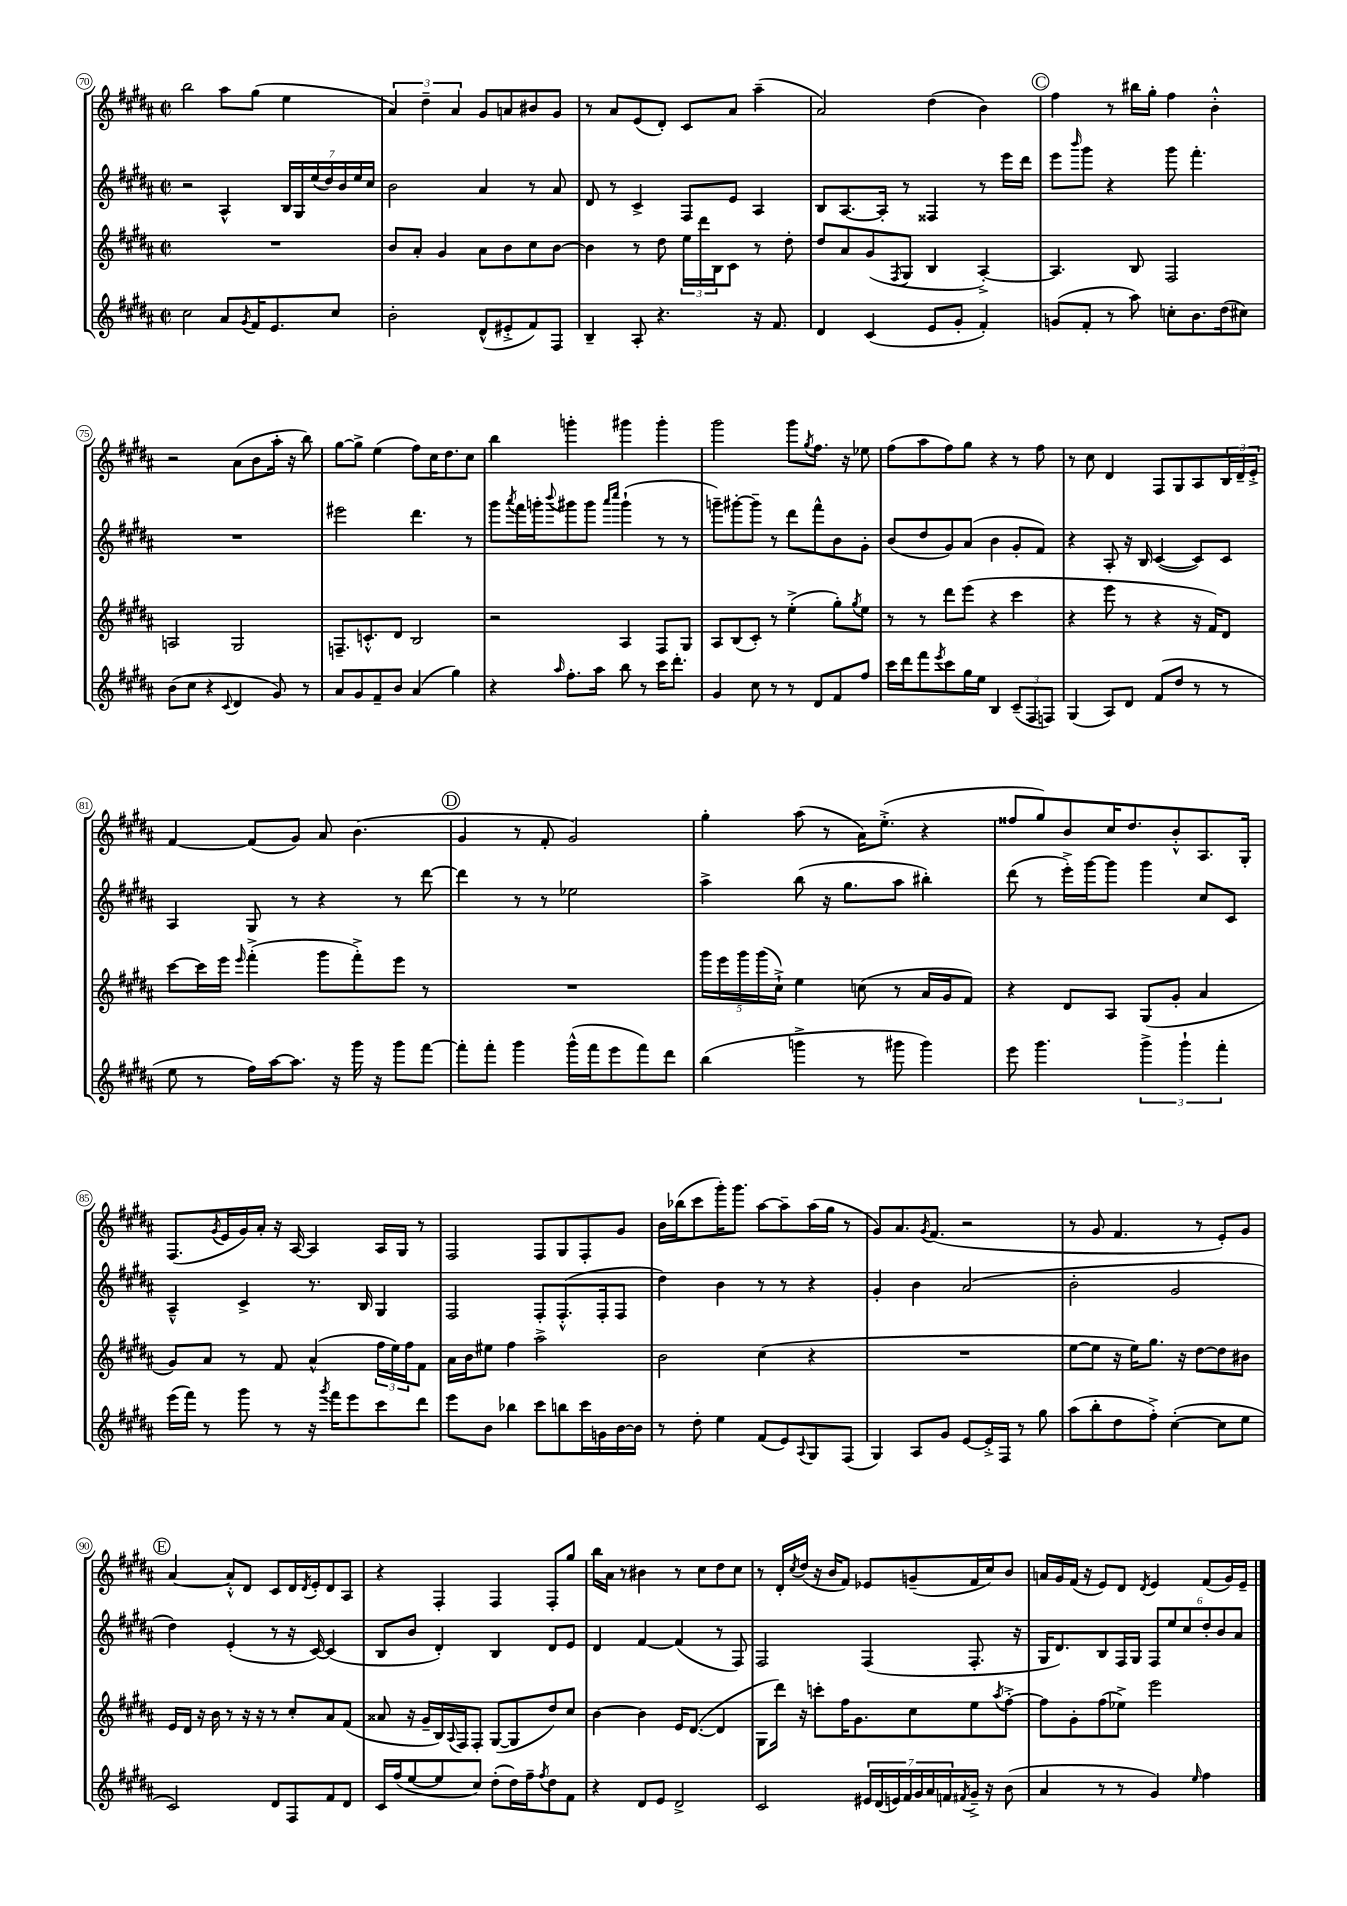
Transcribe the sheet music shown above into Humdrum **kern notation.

**kern	**kern	**kern	**kern
*part4	*part3	*part2	*part1
*staff4	*staff3	*staff2	*staff1
*clefG2	*clefG2	*clefG2	*clefG2
*k[f#c#g#d#a#]	*k[f#c#g#d#a#]	*k[f#c#g#d#a#]	*k[f#c#g#d#a#]
*M2/2	*M2/2	*M2/2	*M2/2
*met(c|)	*met(c|)	*met(c|)	*met(c|)
=70	=70	=70	=70
2cc#\	1r	2r	2bb\
8a#/L	.	4A#^^/	8aa#\L
8qg#/	.	.	.
16f#/K	.	.	(8gg#\J
8.e/	.	.	.
.	.	28B/LL	4ee\
.	.	28G#/	.
.	.	(28ee/	.
.	.	28dd#/)	.
8cc#/J	.	.	.
.	.	28b/	.
.	.	28ee/	.
.	.	28cc#/JJ	.
=71	=71	=71	=71
2b'\	8b/L	2b\	6a#/)
.	8a#'/J	.	.
.	.	.	6dd#~\
.	4g#/	.	.
.	.	.	6a#/
(8d#^^/L	8a#\L	4a#/	8g#/L
8e#X'^/	8b\	.	8an/
8f#/)	8cc#\	8r	8b#X/
8F#/J	[8b\J	8a#/	8g#/J
=72	=72	=72	=72
4B~/	4b\]	8d#/	8r
.	.	8r	8a#/L
8A#'/	8r	4c#^/	(8e/
4.r	8dd#\	.	8d#'/J)
.	24ee\LL	8F#/L	8c#/L
.	24ddd#\	.	.
.	24B\J	.	.
.	8c#\J	8e/J	8a#/J
16r	8r	4A#/	(4aa#~\
8.f#/	.	.	.
.	8dd#'\	.	.
=73	=73	=73	=73
4d#/	8dd#/L	8B/L	2a#/)
.	8a#/	[8.A#/	.
(4c#/	(8g#/	.	.
.	.	16A#'/Jk]	.
.	8qF#/	.	.
.	8G#/J	8r	.
8e/L	4B/	4F##X/	(4dd#\
8g#'/J	.	.	.
4f#'/)	[4A#'^/)	8r	4b\)
.	.	16eee\LL	.
.	.	16ddd#\JJ	.
!!LO:REH:place=s1:t=C
=74	=74	=74	=74
(8gn/L	4.A#/]	8eee\L	4ff#\
.	.	16qqbbb/	.
8f#'/J	.	8ggg#\J	.
8r	.	4r	8r
8aa#\)	8B/	.	16bb#X\LL
.	.	.	16gg#'\JJ
8ccn'\L	2F#/	8ggg#\	4ff#\
8.b\	.	4.fff#'\	.
.	.	.	4b'^^\
(16dd#\k	.	.	.
8cc#X\J)	.	.	.
!!LO:LB:g=z
=75	=75	=75	=75
(8b\L	2An/	1r	2r
8cc#\J	.	.	.
4r	.	.	.
8qqc#/	.	.	.
4d#/	2G#/	.	(8a#\L
.	.	.	8b\
8g#/)	.	.	16aa#'\Jk
.	.	.	16r
8r	.	.	8bb\)
=76	=76	=76	=76
8a#/L	8.Fn~/L	2eee#X\	[8gg#\L
8g#/	.	.	8gg#^\J]
.	8.cn'^^/	.	.
8f#~/	.	.	(4ee\
8b/J	8d#/J	.	.
(4a#/	2B/	4.ddd#\	8ff#\L)
.	.	.	16cc#\K
.	.	.	8.dd#\
4gg#\)	.	.	.
.	.	8r	8cc#\J
=77	=77	=77	=77
4r	2r	8ggg#\L	4bb\
.	.	8qaaa#/	.
.	.	16fff#\L	.
.	.	16gggn'\J	.
16qqaa#/	.	8qqbbb/	.
8.ff#'\L	.	8ggg#X\	4gggn'\
.	.	8ggg#\J	.
16aa#\Jk	.	.	.
.	.	16qqaaa#/LL	.
.	.	16qqcccc#/JJ	.
8bb\	4A#/	(4ggg#`\	4ggg#X\
8r	.	.	.
16ccc#\KL	8F#/L	8r	4ggg#'\
8.ddd#'\J	.	.	.
.	8G#/J	8r	.
=78	=78	=78	=78
4g#/	8A#/L	8gggn~\L)	2ggg#\
.	(8B/	[8ggg#X'\	.
8cc#\	8c#'/J)	8ggg#~\J]	.
8r	8r	8r	.
8r	(4ee'^\	8ddd#\L	8ggg#\L
.	.	.	8qgg#/
8d#/L	.	8fff#^^\	8.ff#\J
8f#/	8gg#'\L)	8b\	.
.	.	.	16r
.	8qgg#/	.	.
8ff#/J	8ee\J	8g#'\J	8ee-X\
=79	=79	=79	=79
16ccc#\LL	8r	(8b/L	(8ff#\L
16ddd#\J	.	.	.
8fff#\	8r	8dd#/	8aa#\
8qeee/	.	.	.
8ccc#\	8ddd#\L	8g#/)	8ff#\)
16gg#\L	(8eee\J	(8a#/J	8gg#\J
16ee\JJ	.	.	.
4B/	4r	4b\	4r
(12c#~/L	4ccc#\	8g#'/L	8r
12F#/	.	.	.
.	.	8f#/J)	8ff#\
12Fn/J)	.	.	.
=80	=80	=80	=80
(4G#/	4r	4r	8r
.	.	.	8cc#\
8A#/L)	8eee\	8A#'/	4d#/
8d#/J	8r	16r	.
.	.	16B/	.
(8f#/L	4r	([4c#/	8F#/L
8dd#/J	.	.	8G#/
8r	16r	8c#/L])	8A#/
.	16f#/KL)	.	.
8r	8d#/J	8c#/J	24B/L
.	.	.	24d#~/
.	.	.	24e'^/JJ
!!LO:LB:g=z
=81	=81	=81	=81
8ee\	[8ccc#\L	4A#/	[4f#/
8r	16ccc#\L]	.	.
.	16eee\JJ	.	.
.	16qqeee/	.	.
16ff#\LL)	(4fff#'^\	8G#/	(8f#/L]
[16aa#\J	.	.	.
8.aa#\J]	.	8r	8g#/J)
.	8ggg#\L	4r	8a#/
16r	.	.	.
16ggg#\	8fff#'^\)	.	(4.b\
16r	.	.	.
8ggg#\L	8eee\J	8r	.
[8fff#\J	8r	[8ddd#\	.
!!LO:REH:place=s1:t=D
=82	=82	=82	=82
8fff#'\L]	1r	4ddd#\]	4g#/
8fff#'\J	.	.	.
4ggg#\	.	8r	8r
.	.	8r	8f#'/
(16ggg#^^\LL	.	2ee-X\	2g#/)
16fff#\J	.	.	.
8eee\	.	.	.
8fff#\)	.	.	.
8ddd#\J	.	.	.
=83	=83	=83	=83
(4bb\	20ggg#\LL	4aa#^\	4gg#'\
.	20eee\	.	.
.	20ggg#\	.	.
.	(20ggg#\	.	.
.	20cc#`^\JJ)	.	.
4gggn^\	4ee\	(8bb\	(8aa#\
.	.	16r	8r
.	.	8.gg#\L	.
8r	(8ccn\	.	16a#\KL)
.	.	.	(8.ee'^\J
8ggg#X\	8r	8aa#\J	.
4ggg#\)	16a#/LL	4bb#X'\)	4r
.	16g#/J	.	.
.	8f#/J)	.	.
=84	=84	=84	=84
8eee\	4r	(8ddd#\	8ff##X/L
4.ggg#\	.	8r	8gg#/)
.	8d#/L	16eee'^\LL)	8b/
.	.	[16ggg#\J	.
.	8A#/J	8ggg#\J]	16cc#/K
.	.	.	8.dd#/
6ggg#^\	(8G#/L	4ggg#\	.
.	8g#'/J	.	8b'^^/
6ggg#`\	.	.	.
.	4a#/	8cc#/L	8.A#/
6fff#'\	.	.	.
.	.	8c#/J	.
.	.	.	16G#'/Jk
!!LO:LB:g=z
=85	=85	=85	=85
(16eee\LL	8g#/L)	4A#~^^/	(8.F#/L
16fff#\JJ)	.	.	.
8r	8a#/J	.	.
.	.	.	8qg#/
.	.	.	16e/L
8ggg#\	8r	4c#^/	16g#/)
.	.	.	16a#'/JJ
8r	8f#/	.	16r
.	.	.	[16A#/
16r	(4a#^^/	8.r	4A#/]
8qggg#/	.	.	.
16fff#\KL	.	.	.
8eee\	.	.	.
.	.	16B/	.
8ccc#\	24ff#\LL	4G#/	16A#/LL
.	24ee\)	.	.
.	.	.	16G#/JJ
.	24ff#\J	.	.
8ddd#\J	8f#\J	.	8r
=86	=86	=86	=86
8eee\L	16a#\LL	2F#/	2F#/
.	16b\J	.	.
8b\J	8ee#X\J	.	.
4bb-X\	4ff#\	.	.
8ccc#\L	2aa#^\	8F#'/L	8F#/L
8bbn\	.	(8.F#'^^/	8G#/
16ccc#\L	.	.	8F#'/
16gn\	.	16F#'/k	.
[16b\	.	8F#/J	8g#/J
16b\JJ]	.	.	.
=87	=87	=87	=87
8r	2b\	4dd#\)	16b\LL
.	.	.	(16bb-X\J
8dd#'\	.	.	8ccc#\
4ee\	.	4b\	16ggg#'\K)
.	.	.	8.ggg#\J
(8f#/L	(4cc#\	8r	[8aa#\L
8e/)	.	8r	8aa#~\]
8qqA#/	.	.	.
8G#/	4r	4r	(16aa#\L
.	.	.	16gg#\JJ
(8F#/J	.	.	8r
=88	=88	=88	=88
4G#/)	1r	4g#'/	8g#/L)
.	.	.	8.a#/
8A#/L	.	4b\	.
.	.	.	8qg#/
.	.	.	(8.f#/J
8g#/J	.	.	.
[8e/L	.	(2a#/	2r
16e'^/L]	.	.	.
16F#/JJ	.	.	.
8r	.	.	.
8gg#\	.	.	.
=89	=89	=89	=89
(8aa#\L	[8ee\L	2b'\	8r
8bb'\	8ee\J]	.	8g#/
8dd#\	16r	.	4.f#/
.	16ee\KL)	.	.
8ff#'^\J)	8.gg#\J	.	.
([4cc#'\	.	2g#/	.
.	16r	.	.
.	[8dd#\L	.	8r
8cc#\L]	8dd#\]	.	8e'/L)
8ee\J	8b#X\J	.	8g#/J
!!LO:LB:g=z
!!LO:REH:place=s1:t=E
=90	=90	=90	=90
2c#/)	16e/LL	4dd#\)	[4a#/
.	16d#/JJ	.	.
.	16r	.	.
.	16b\	.	.
.	8r	(4e'/	8a#'^^/L]
.	16r	.	8d#/J
.	16r	.	.
8d#/L	8r	8r	8c#/L
8F#/	8cc#'/L	16r	16d#/L
.	.	.	8qd#/
.	.	[16c#/)	16e'/J
8f#/	8a#/	(4c#/]	8d#/
8d#/J	(8f#/J	.	8A#/J
=91	=91	=91	=91
16c#/LL	8a##X/	8B/L	4r
(16ff#/J	.	.	.
[8ee/	16r	8b/J	.
.	16g#~/LL	.	.
8ee/]	16B/)	4d#'/)	4F#'/
.	8qqA#/	.	.
.	16F#/J	.	.
8cc#/J)	8F#'/J	.	.
(8dd#'\L	([8G#/L	4B/	4F#/
16dd#\L)	8G#/]	.	.
16ff#~\J	.	.	.
8qff#/	.	.	.
8dd#\	8dd#/)	8d#/L	8F#'/L
8f#\J	8cc#/J	8e/J	8gg#/J
=92	=92	=92	=92
4r	[4b\	4d#/	16bb\LL
.	.	.	16a#\JJ
.	.	.	8r
8d#/L	4b\]	[4f#/	4b#X\
8e/J	.	.	.
2d#^/	16e/KL	(4f#/]	8r
.	([8.d#/J	.	.
.	.	.	8cc#\L
.	4d#/]	8r	8dd#\
.	.	8F#/)	8cc#\J
=93	=93	=93	=93
2c#/	8G#\L	2F#/	8r
.	16ddd#\Jk)	.	16d#'/LL
.	.	.	8qcc#/
.	16r	.	(16dd#/JJ
.	8cccn'\L	.	16r
.	.	.	16b/KL
.	16ff#\K	.	8f#/J)
.	8.g#\	.	.
28e#X/LL	.	(4F#/	8e-X/L
(28d#/	.	.	.
28en/)	.	.	.
28f#/	.	.	.
.	8cc#\	.	(8gn~/
28g#/	.	.	.
28a#/	.	.	.
28fn/	.	.	.
8qf#X/	.	.	.
16g#~^/JJ	8ee\	8.F#'/	16f#/L
16r	.	.	16cc#/J)
.	8qaa#/	.	.
(8b\	[8ff#'^\J	.	8b/J
.	.	16r	.
=94	=94	=94	=94
4a#/	8ff#\L]	16G#/KL	16an/LL
.	.	8.d#/)	16g#/
.	8g#'\	.	(16f#/JJ
.	.	.	16r
8r	(8ff#\	8B/	8e/L)
8r	8ee-X^\J)	16F#/L	8d#/J
.	.	16G#/JJ	.
.	.	.	8qd#/
4g#/)	2eee\	12F#/L	4e/
.	.	12ee/	.
.	.	12cc#/	.
16qqee/	.	.	.
4ff#\	.	12dd#'/	(8f#/L
.	.	12b/	.
.	.	.	16g#/L)
.	.	12a#/J	.
.	.	.	16e~/JJ
==	==	==	==
*-	*-	*-	*-
